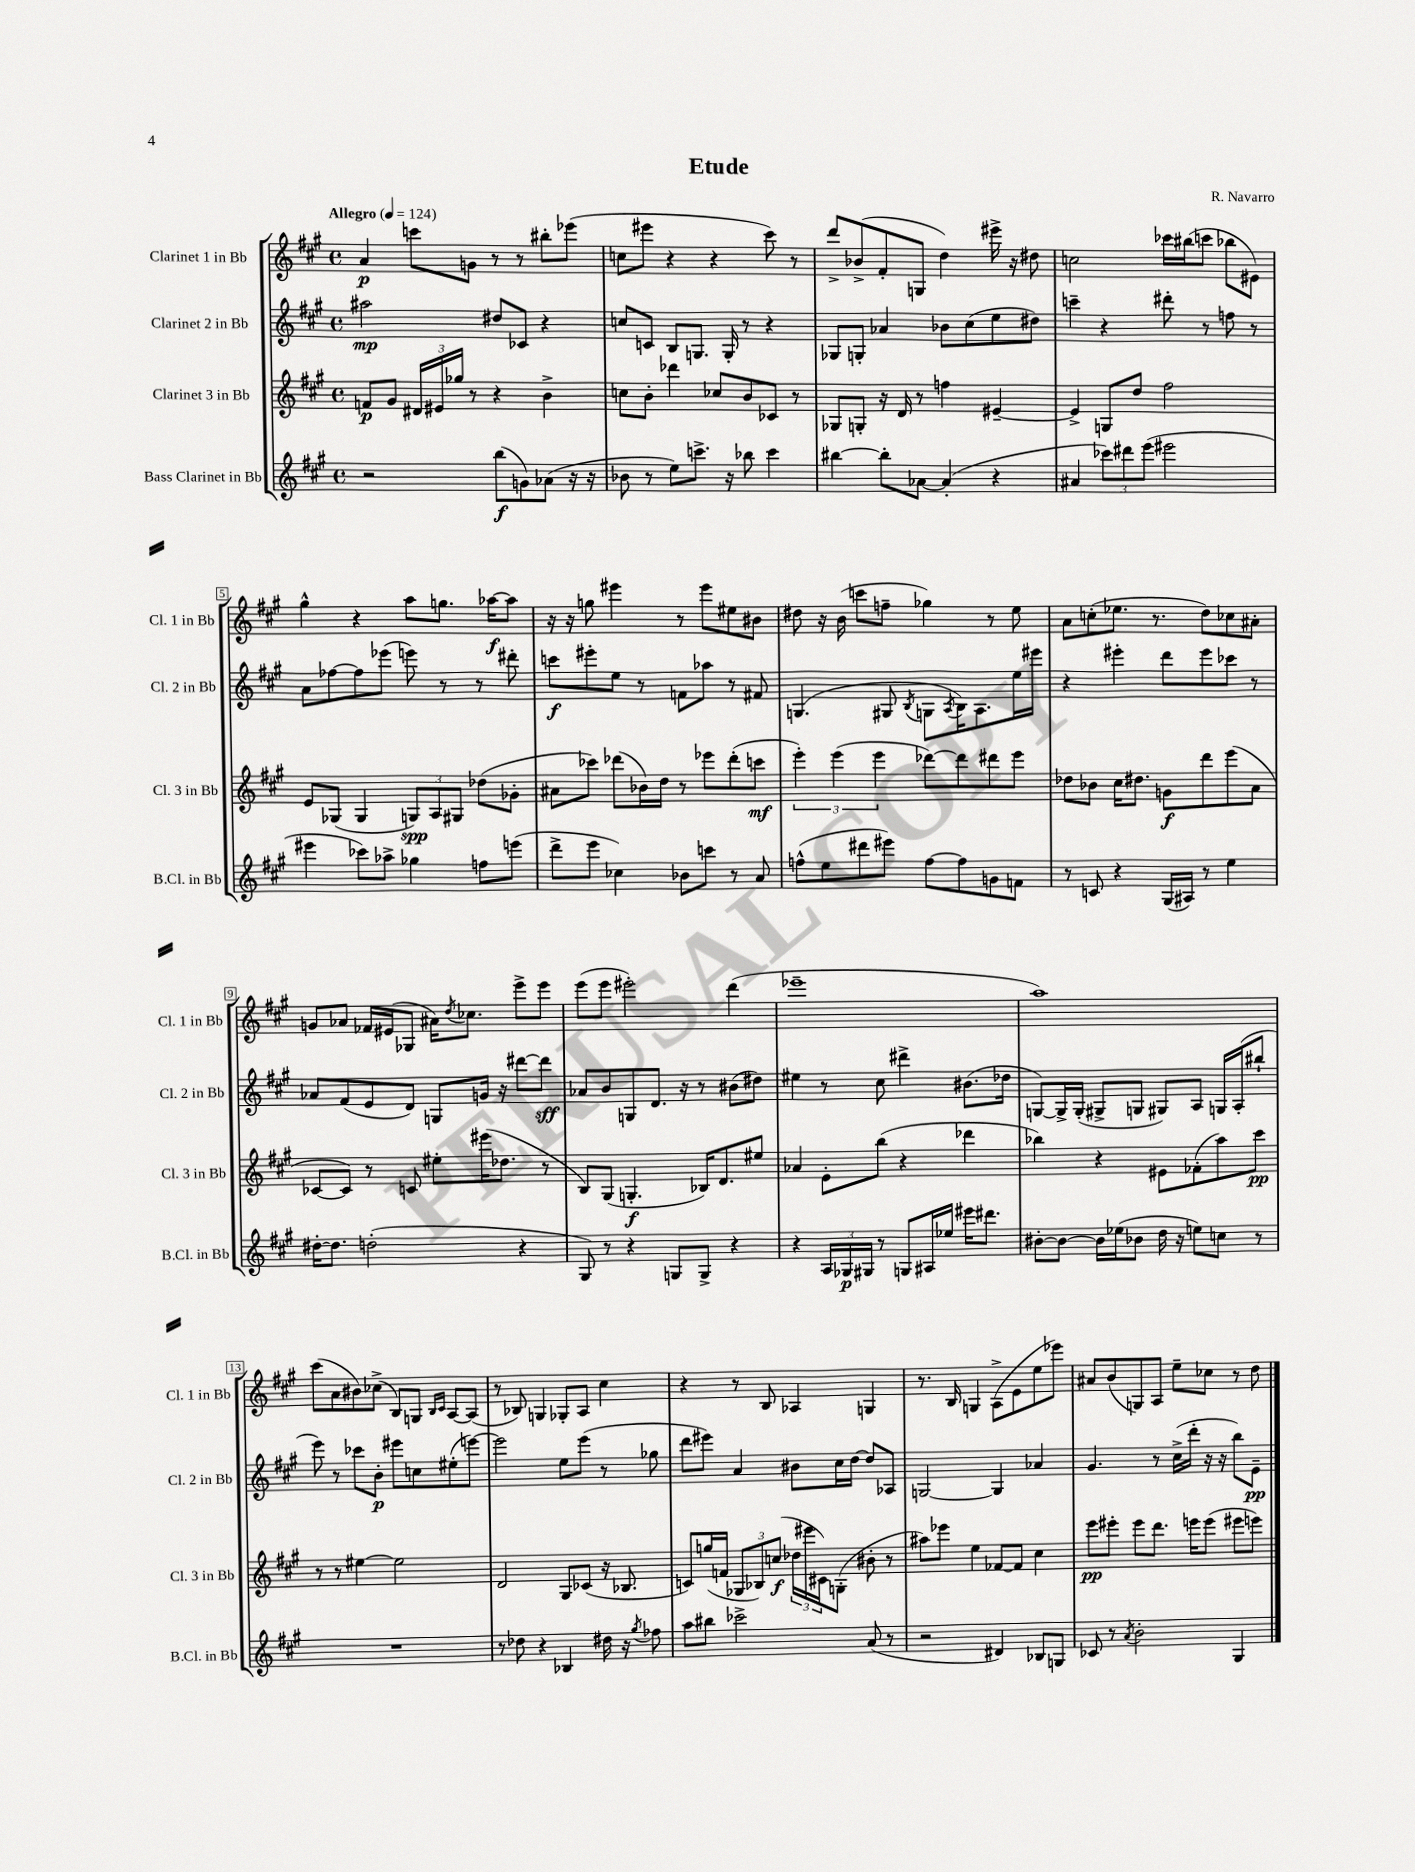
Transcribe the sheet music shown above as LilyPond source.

\header { title = "Etude" composer = "R. Navarro" }
<<
\new StaffGroup <<
\new Staff = "s0" \with { instrumentName = "Clarinet 1 in Bb" shortInstrumentName = "Cl. 1 in Bb" } {
    \clef treble \key a \major \defaultTimeSignature \time 4/4 \tempo "Allegro" 4 = 124
    a'4\p c'''8 g'8 r8 r8 bis''8-. ees'''8( |
    c''8 eis'''8 r4 r4 cis'''8) r8 |
    d'''8-> bes'8->( fis'8-. g8 d''4) eis'''16-> r16 dis''8 |
    c''2 ces'''16 bis''16( c'''8 bes''8 eis'8) |
    gis''4-^ r4 a''8 g''8. aes''16~\f aes''8 |
    r16 r16 g''8 eis'''4 r8 eis'''8 eis''8 bis'8 |
    dis''8 r16 b'16( c'''8 f''8-- ges''4) r8 e''8 |
    a'8 c''8-.( ees''8. r8. d''8) ces''8 ais'8-. |
    g'8 aes'8 fes'16 eis'16( ges8 ais'16) \acciaccatura { d''8 } ces''8. e'''8-> e'''8 |
    e'''8( e'''8 eis'''2-.) d'''4( |
    ees'''1-- |
    a''1) |
    cis'''8( a'8 bis'8) ces''8->( b8) g8 \grace { b16 cis'16 } a8~ a8( |
    r8 bes8) g4 ges8-. a8 cis''4 |
    r4 r8 b8 aes4 g4 |
    r8. b16 g4 a8->( e'8 e''8 ees'''8) |
    ais'8 b'8( g8) a8 e''8-- ces''8 r8 d''8 \bar "|." |
}
\new Staff = "s1" \with { instrumentName = "Clarinet 2 in Bb" shortInstrumentName = "Cl. 2 in Bb" } {
    \clef treble \key a \major \defaultTimeSignature \time 4/4
    ais''2\mp dis''8 ces'8 r4 |
    c''8 c'8 b8 g8. g16-. r8 r4 |
    ges8 g8-. aes'4 bes'8 cis''8( e''8 dis''8) |
    c'''4-- r4 dis'''8-. r8 f''8 r8 |
    a'8 fes''8~ fes''8 ees'''8( e'''8) r8 r8 dis'''8-. |
    c'''8\f eis'''8-. e''8 r8 f'8 aes''8 r8 fis'8 |
    g4.( gis8 \acciaccatura { b8 } g8 \acciaccatura { a8 } b16) a8. e''16 eis'''16 |
    r4 eis'''4-. d'''8 eis'''8 ces'''8 r8 |
    aes'8 fis'8( e'8 d'8) g8 g'16 r16 dis'''8~ dis'''8\sff |
    aes'8 b'8 g8 d'8. r16 r8 bis'8( dis''8) |
    eis''4 r8 cis''8 dis'''4-> bis'8.( des''16 |
    g8~) g16-> g16-.( gis8-> g8 gis8) a8 g16 a16-.( bis''8-! |
    e'''8) r8 ces'''8 b'8-.\p eis'''8 c''8 eis''8-.( e'''8~) |
    e'''2 e''8 e'''8( r8 ges''8 |
    d'''8 eis'''8) a'4 bis'8 cis''16 d''16~ d''8 aes8 |
    g2~ g4 aes'4 |
    gis'4. r8 cis''16->( d'''16-. r16 r16 b''8) e'8--\pp \bar "|." |
}
\new Staff = "s2" \with { instrumentName = "Clarinet 3 in Bb" shortInstrumentName = "Cl. 3 in Bb" } {
    \clef treble \key a \major \defaultTimeSignature \time 4/4
    f'8\p gis'8 \tuplet 3/2 { dis'16 eis'16 ges''16 } r8 r4 b'4-> |
    c''8 b'8-. des'''4 ces''8 b'8 ces'8 r8 |
    ges8 g8-. r16 d'16 r8 f''4 eis'4~-- |
    eis'4-> g8 d''8 fis''2 |
    e'8 ges8( ges4 \tuplet 3/2 { g8\spp) a8 gis8 } des''8( ges'8-. |
    ais'8 ces'''8) des'''8( bes'16) d''16 r8 ees'''8 des'''8-.( c'''8\mf |
    \tuplet 3/2 { e'''4-.) e'''4( e'''4 } des'''8~) des'''8 dis'''8 e'''8 |
    des''8 bes'8 cis''16 dis''8. g'8\f d'''8 e'''8( a'8 |
    ces'8~ ces'8) r8 c'8 eis''8-. eis'''16( des''8. r8 |
    b8) gis8( g4.-.\f bes16) d'8. eis''8 |
    aes'4 e'8-. b''8( r4 des'''4 |
    bes''4) r4 eis'8 fes'8-.( a''8) cis'''8\pp |
    r8 r8 eis''4~ eis''2 |
    d'2 gis8 ces'8( r16 bes8. |
    c'8) g''16( f'16 \tuplet 3/2 { ges8 bes8) c''8\f( } \tuplet 3/2 { des''16 eis'''16 cis'16) } g8-.( bis'8-. r8 |
    ais''8) ees'''8 e''4 fes'8~ fes'8 cis''4 |
    e'''8\pp eis'''8-. eis'''8 d'''8. e'''16 e'''8( eis'''8 e'''8) \bar "|." |
}
\new Staff = "s3" \with { instrumentName = "Bass Clarinet in Bb" shortInstrumentName = "B.Cl. in Bb" } {
    \clef treble \key a \major \defaultTimeSignature \time 4/4
    r2 b''8\f( g'8) aes'8( r16 r16 |
    bes'8 r8 e''8) c'''8.-> r16 bes''8 c'''4 |
    bis''4~ bis''8-. aes'8~ aes'4-.( r4 |
    ais'4 \tuplet 3/2 { ces'''8) dis'''8 e'''8( } eis'''2 |
    eis'''4 ces'''8) aes''8-> ges''4 f''8 e'''8( |
    d'''8-> e'''8 ces''4) bes'8 c'''8 r8 a'8 |
    f''8-^( e''8 dis'''8 eis'''8) f''8~ f''8 g'8 f'8 |
    r8 c'8 r4 gis16( ais16) r8 e''4 |
    dis''16~-. dis''8. d''2-.( r4 |
    gis8) r8 r4 g8 g8-> r4 |
    r4 \tuplet 3/2 { a16 ges16\p gis16 } r8 g8 ais16 ees''16 eis'''16 dis'''8. |
    bis'8~-. bis'8~ bis'16 ees''16( bes'8 d''16 r16 e''8) c''8 r8 |
    R1 |
    r8 des''8 r4 bes4 dis''16 r16 \acciaccatura { gis''8 } fes''8 |
    a''8 bis''8 ces'''2-> a'8( r8 |
    r2 dis'4) bes8 g8 |
    ces'8 r8 \acciaccatura { a'8 } b'2-. gis4 \bar "|." |
}
>>
>>
\layout { \context { \Score \override BarNumber.stencil = #(make-stencil-boxer 0.1 0.3 ly:text-interface::print) } }
